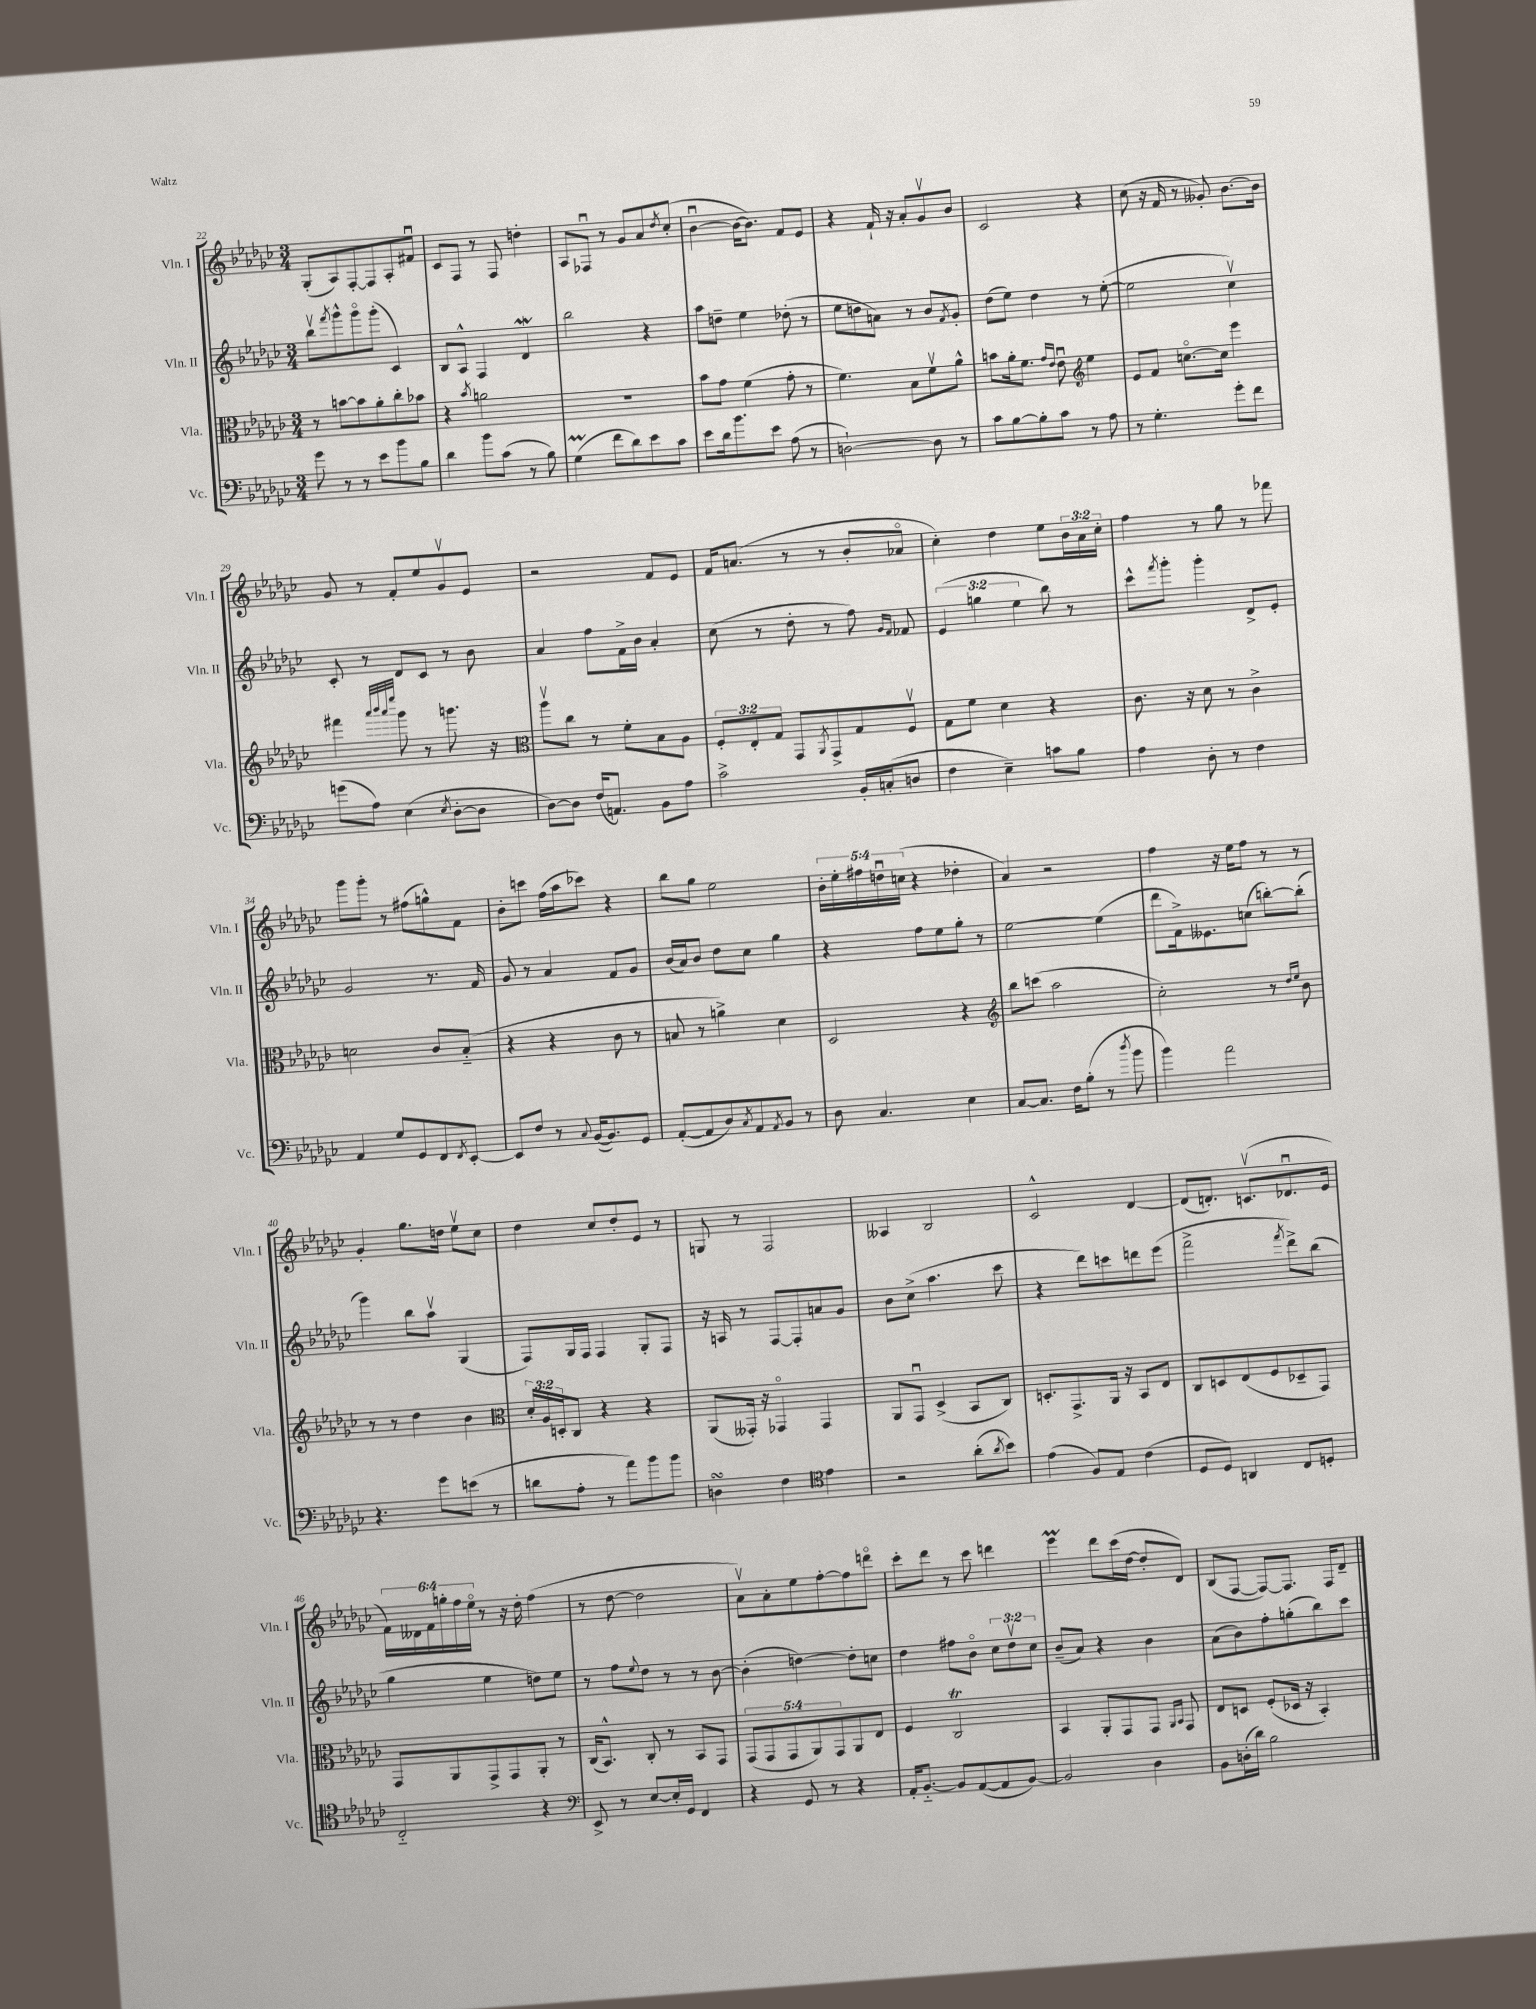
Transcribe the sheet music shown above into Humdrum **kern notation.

**kern	**kern	**kern	**kern
*staff4	*staff3	*staff2	*staff1
*clefF4	*clefC3	*clefG2	*clefG2
*k[b-e-a-d-g-c-]	*k[b-e-a-d-g-c-]	*k[b-e-a-d-g-c-]	*k[b-e-a-d-g-c-]
*M3/4	*M3/4	*M3/4	*M3/4
8g-	8r	8bb-v	(8G-'
.	.	8qfff	.
8r	[8b	8ggg-^^	8A-)
8r	8b]	8ggg-o	[8F'
8e-	8a-'	(8ggg-'	8F]
8b-	8cc-'	4c-)	8A-'
8B-	8b-	.	8f#u
=	=	=	=
4d-	4r	8B-	8c-
.	.	8A-^^	8F
.	8qb-	.	.
8b-	2a	4F	8r
(8c-	.	.	8F
8r	.	4d-	4dd'
8B-)	.	.	.
=	=	=	=
(4G-	2.r	2bb-	8A-
.	.	.	8F-u
8f	.	.	8r
8d-)	.	.	8g-
8e-	.	4r	8a-
.	.	.	8qdd-
8c-	.	.	(8cc-'
=	=	=	=
8e-	8b-	8aa-	[4b-u
16d-	8g-	8dd~	.
8.b-	.	.	.
.	(4f	4ee-	16b-_
.	.	.	8.b-])
8e-	.	.	.
(8A-	8g-'	(8dd-'	8f
8r	8r	8r	8e-
=	=	=	=
[2D`)	4.f)	8ee-	4r
.	.	8dd	.
.	.	8a)	16f`
.	.	.	16r
.	8B-	8r	8a-'
8D]	8fv	8b-	8g-v
.	.	8qf	.
8r	8a-^^	8g-'	8b-
=	=	=	=
8c-	8b	(8dd-	2c-
[8B-	16a-'	8ee-)	.
.	8.f	.	.
8B-']	.	4dd-	.
.	16qqg-	.	.
.	16qqe-	.	.
8c-	8e-u	.	.
*	*clefG2	*	*
8r	4ee-	8r	4r
8A-	.	([8ee-'	.
=	=	=	=
8r	8e-	2ee-]	(8cc-
4.G-'	8f	.	16r
.	.	.	16f
.	[8.cco	.	8r
.	.	.	8g--')
.	16cc]	.	.
8g-'	4eee-	4cc-v)	[8.b-
8f	.	.	.
.	.	.	16b-]
=	=	=	=
(8g	4fff#	8c-'	8g-
8A-)	.	8r	8r
.	32qqaaa-	.	.
.	32qqbbb-	.	.
.	32qqaaa-	.	.
.	32qqeeee-	.	.
(4E-	8ggg-	8d-	8f'
.	8r	8c-	8ee-
8qE-	.	.	.
[8D-'	8.ggg	8r	8g-v
8D-]	.	8b-	8e-
.	16r	.	.
=	=	=	=
*	*clefC3	*	*
[8D-)	8aa-v	4a-	2r
8D-]	8cc-	.	.
(16F	8r	8ff	.
8.AA)	.	.	.
.	8f'	16f^	.
.	.	16b-	.
8BB-	8B-	4a-'	8f
8A-	8A-	.	8e-
=	=	=	=
2c-^	12F'	(8cc-	16f
.	.	.	(8.a
.	12E-'	.	.
.	.	8r	.
.	12G-	.	.
.	8GG-	8dd-'	8r
.	8qAA-	.	.
.	8GG-^	8r	8r
16BB-'	8G-	8ff)	8b-'
(16C'	.	.	.
.	.	16qqg-	.
.	.	16qqf	.
8D	8Fv	8f-	8a-o
=	=	=	=
4F	8G-	(6e-	4cc-')
.	8f	.	.
.	.	6gg	.
4E-~)	4d-	.	4dd-
.	.	6ee-	.
8c	4r	8bb-)	8ee-
8B-	.	8r	24b-
.	.	.	24a-
.	.	.	24cc-'
=	=	=	=
4A-	8.c-	8ccc-^^	4ff
.	.	8qfff	.
.	.	8ggg-'	.
.	16r	.	.
8D-'	8d-	4ggg-'	8r
8r	8r	.	8gg-
4F	4c-^	8d-^	8r
.	.	8e-'	8fff-
=	=	=	=
4AA-	2d	2g-	8ggg-
.	.	.	8ggg-'
8G-	.	.	8r
8GG-	.	.	(8ff#
8FF	8c-	8.r	8gg^^)
8qFF	.	.	.
[8EE-'	(8B-'~	.	8f
.	.	16f	.
=	=	=	=
8EE-]	4r	8g-	8b-'
8F	.	8r	8ccc
8r	4r	4a-	(16ff
.	.	.	16aa-
8qqC-	.	.	.
([16BB-	.	.	8ccc-)
8.BB-])	.	.	.
.	8c-	8f	4r
8GG-	8r	8g-	.
=	=	=	=
([8AA-'	8B	(16b-	8bb-
.	.	16a-)	.
8AA-]	8r	8b-	8gg-
8D-)	4a^)	8dd-	2ee-
8qC-	.	.	.
8AA-	.	8cc-	.
8qAA-	.	.	.
8BB-	4d-	4gg-	.
8r	.	.	.
=	=	=	=
8D-	2D-	4r	20b-'
.	.	.	20ee-'
.	.	.	20ff#
4.C-	.	.	.
.	.	.	20ddu
.	.	.	(20cc
.	.	8ff	4r
.	.	8ee-	.
4E-	4r	8gg-'	4dd-'
.	.	8r	.
=	=	=	=
*	*clefG2	*	*
[8C-	8bb-	[2ee-	4a-)
8.C-]	(8ccc	.	.
.	2aa-	.	2r
16F	.	.	.
(8B-'	.	.	.
8r	.	(4ee-]	.
8qdd-	.	.	.
8b-	.	.	.
=	=	=	=
4b-)	2cc-')	8ddd-	4ff
.	.	16f^)	.
.	.	8.e--	.
2a-	.	.	16r
.	.	.	16ee-
.	.	(8cc	8ff
.	8r	[8bb')	8r
.	16qqdd-	.	.
.	16qqee-	.	.
.	8b-	(8bb']	8r
=	=	=	=
4.r	8r	4ggg-)	4g-'
.	8r	.	.
.	4dd-	8bb-	8.gg-
8g-	.	8aa-v	.
.	.	.	16dd
(8e	4b-	(4G-	8ee-v
8r	.	.	8cc-
=	=	=	=
*	*clefC3	*	*
8d	24d-'	8F)	4dd-
.	24A-	.	.
.	24D'	.	.
8A-'	8C-	16G-	.
.	.	16F	.
8r	4r	4F	8cc-
8a-)	.	.	8dd-'
8b-	4r	8G-'	8e-
8b-	.	8F	8r
=	=	=	=
4D	(8AA-	16r	8G
.	.	16A	.
.	16GG--')	8r	8r
.	16r	.	.
4F	4GG-o	[8F	2F
.	.	8F']	.
*clefC4	*	*	*
4e-	4GG-	8a	.
.	.	8g-	.
=	=	=	=
2r	8AA-	8b-	4A--
.	8GG-u	(8cc-^	.
.	(4D-^	4.aa-	2B-
(8a-'	8BB-	.	.
8qa-	.	.	.
8b-)	8C-)	8ccc-	.
=	=	=	=
(4e-	8.D'	4r	2c-^^
.	8.GG-^	.	.
8F)	.	8ddd-)	.
8E-	16AA-	8ccc	.
.	16r	.	.
(4c-	8BB-	8ddd	[4d-
.	8E-	(8eee-	.
=	=	=	=
8D-	8C-	2fff^	(8d-]
8D-)	8D	.	8.d')
4AA	(8E-	.	.
.	.	.	(8.cv
.	8F	.	.
.	.	8qfff	.
8C-	8D-~	8ddd-^)	8.d-u
8D'	8GG-)	(8bb-	.
.	.	.	16e-
=	=	=	=
2C-'~	8GG-	4gg-	24f)
.	.	.	24d--
.	.	.	24f
.	8AA-	.	24gg'
.	.	.	24ff
.	.	.	24ee-o
.	8GG-^	4ee-	8r
.	8GG-	.	16r
.	.	.	16dd-'
4r	8AA-'	8dd)	(4ff
.	8r	8ee-	.
=	=	=	=
*clefF4	*	*	*
8EE-^	(16C-	8r	8r
.	8.BB-^^)	.	.
8r	.	8ff	[8dd-
.	.	8qqee-	.
[8E-	8C-'	8dd-	2dd-]
16E-']	8r	8r	.
16GG-	.	.	.
4FF	8BB-	8r	.
.	8GG-	[8b-	.
=	=	=	=
4r	(10GG-	(4b-']	8a-v)
.	10GG-	.	.
.	.	.	8a-'
.	10GG-	.	.
8GG-	.	[4dd)	8ee-
.	10AA-)	.	.
8r	.	.	[8ff'
.	10GG-	.	.
4r	8AA-	8dd']	8ff]
.	8E-	8cc	8dddo
=	=	=	=
16AA-'	4F	4dd-	8ccc-'
[8.BB-'~	.	.	.
.	.	.	8ddd-
8BB-]	2C-	8ff#	8r
([8AA-	.	8b-o	8ccc-
8AA-]	.	12cc-	4ddd
.	.	12dd-v	.
[8BB-)	.	.	.
.	.	12cc-	.
=	=	=	=
2BB-]	4BB-	(8b-~	4eee-
.	.	8a-)	.
.	8AA-'	4r	8ddd-
.	8GG-	.	(16ccc-
.	.	.	[16dd-
4D-	8GG-	4b-	8dd-']
.	16qqAA-	.	.
.	16qqBB-	.	.
.	8GG-	.	8d-)
=	=	=	=
8BB-	8E-	(8a-	(8B-
(16D'	8D	8b-)	[8F
16d-)	.	.	.
2B-	(8F'	8ff'	8F_)
.	16D-	(8gg'	8.F]
.	16r	.	.
.	4BB-')	8bb-)	.
.	.	.	16F
.	.	8ccc-	8d-~
==	==	==	==
*-	*-	*-	*-
